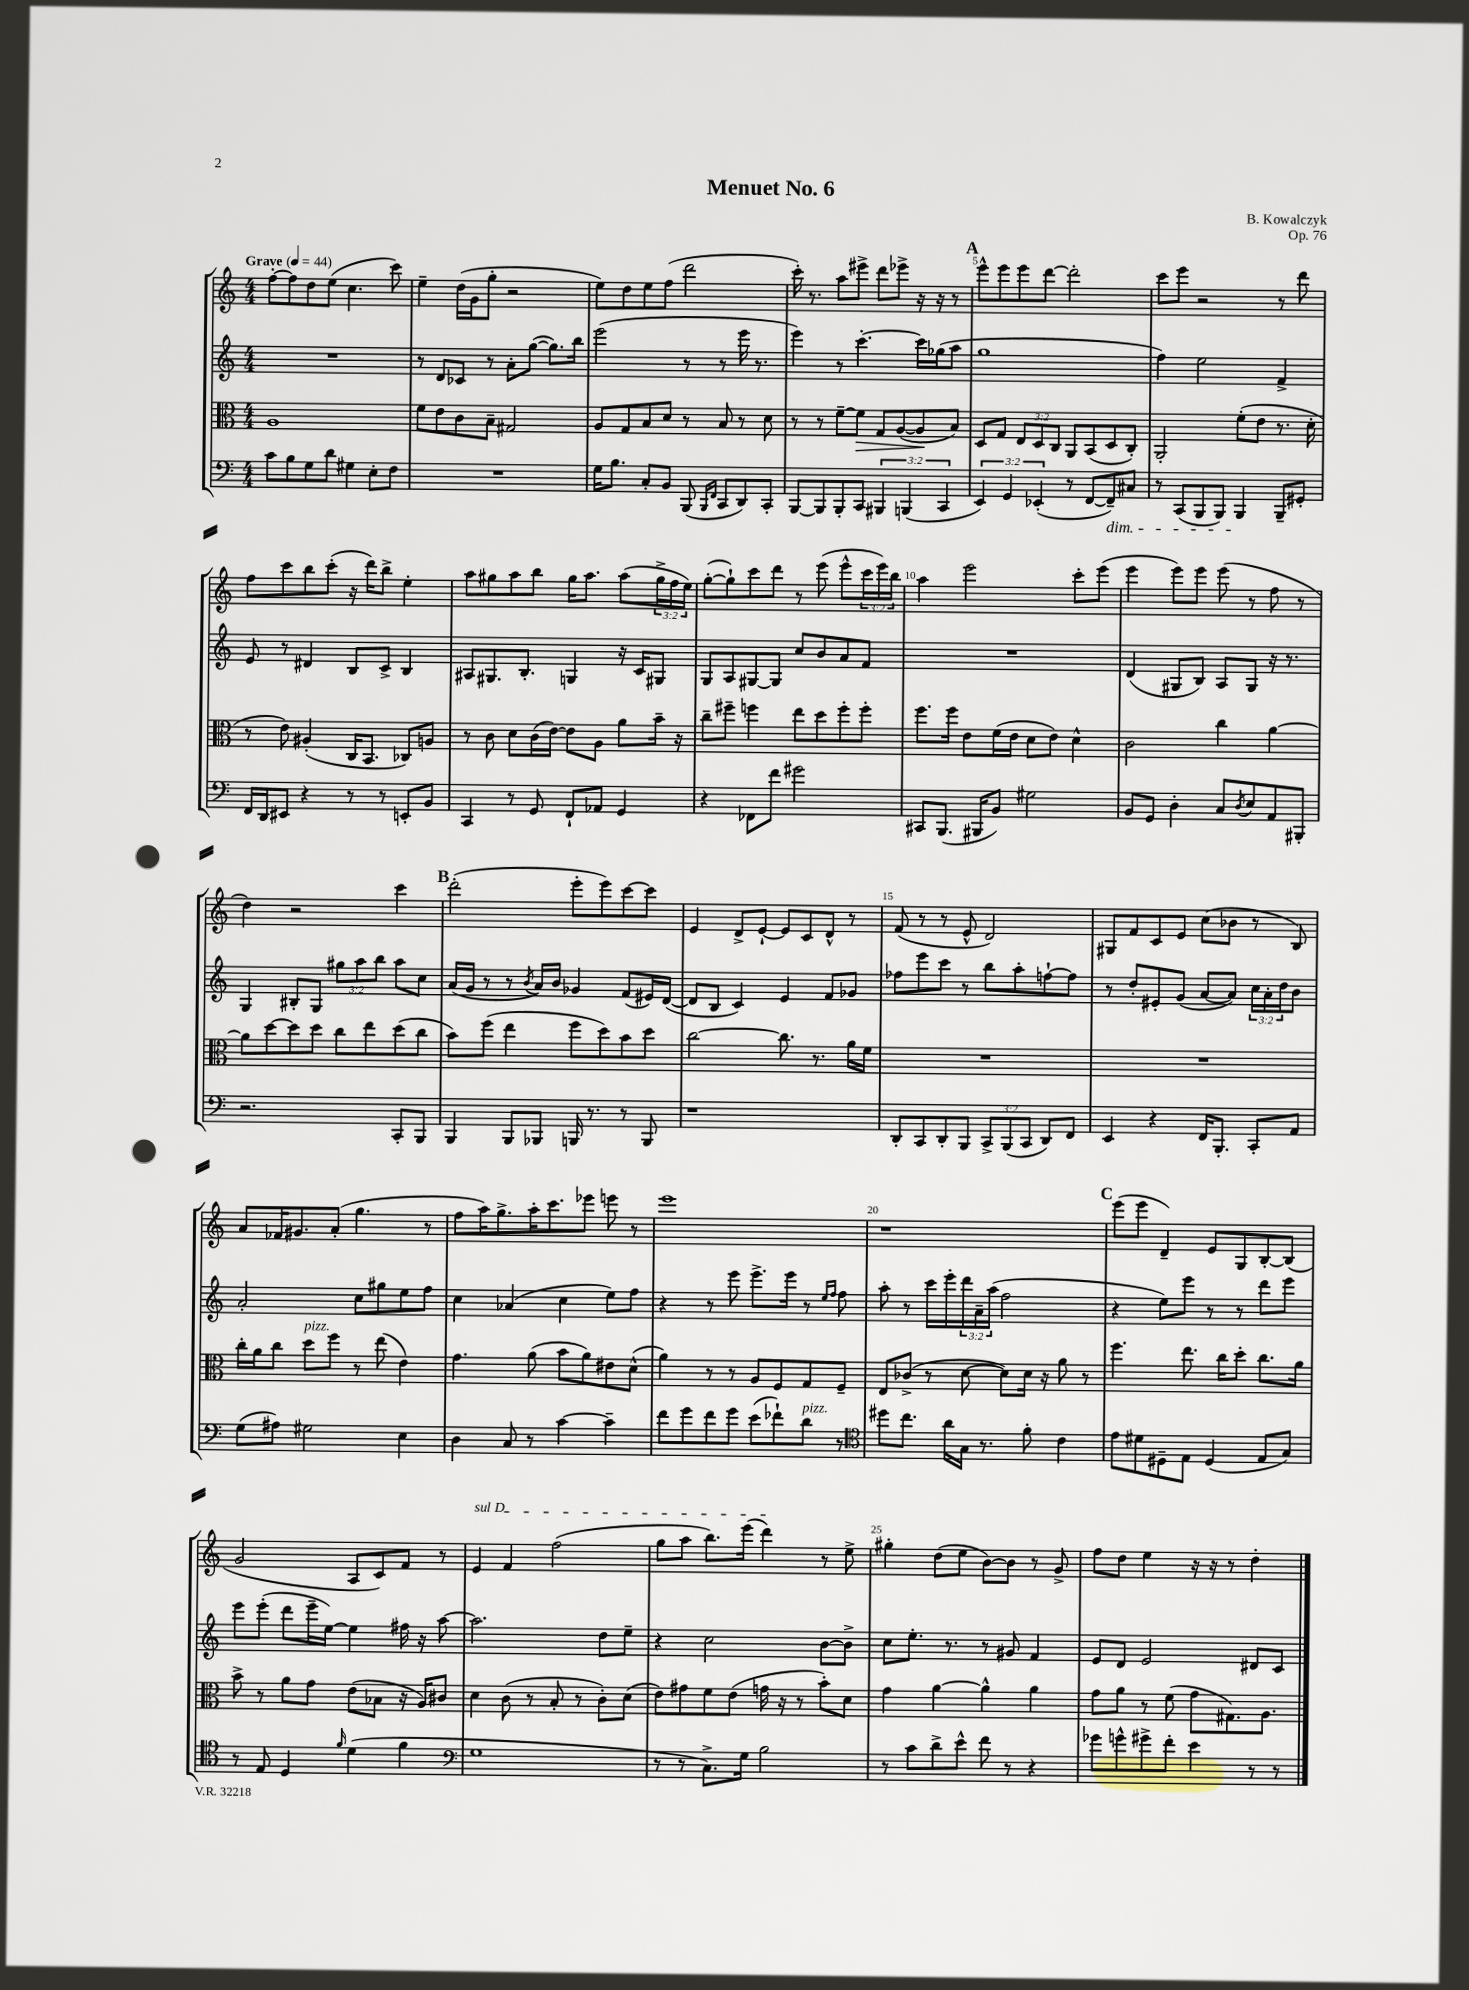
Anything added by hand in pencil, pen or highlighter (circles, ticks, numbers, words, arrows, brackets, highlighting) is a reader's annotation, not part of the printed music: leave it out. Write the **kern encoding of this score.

**kern	**kern	**kern	**kern
*staff4	*staff3	*staff2	*staff1
*clefF4	*clefC3	*clefG2	*clefG2
*k[]	*k[]	*k[]	*k[]
*M4/4	*M4/4	*M4/4	*M4/4
*MM44	*MM44	*MM44	*MM44
8c	1A	1r	[8ff'
8B	.	.	8ff]
8G	.	.	8dd
8d	.	.	(8ee
4G#	.	.	4.cc
8E'	.	.	.
8F	.	.	8ccc)
=	=	=	=
1r	8f	8r	4ee~
.	8e	8d	.
.	8c	8c-	(16dd
.	.	.	16g
.	8B~	8r	8gg'
.	2G#	8a'	2r
.	.	([8gg	.
.	.	8.gg])	.
.	.	16bb	.
=	=	=	=
16G	8A	(2eee	8ee)
8.B	.	.	.
.	8G	.	8dd
8C'	8B	.	8ee
8BB	8d	.	(8ff
(8BBB	8r	8r	2ddd
16qqBBB	.	.	.
16qqFF	.	.	.
8CC	8B	8r	.
8DD)	8r	16eee	.
.	.	8.r	.
8CC'	8d	.	.
=	=	=	=
[8BBB	8r	4eee)	16ccc')
.	.	.	8.r
8BBB]	8r	.	.
8BBB'	[8f~	8r	8aa
8CC	8f]	[4.ccc'	8eee#^
6BBB#	8G	.	8ddd
.	([8A	.	8eee-^
(6BBB	.	.	.
.	8A]	16ccc]	16r
.	.	(16gg-	16r
6CC	.	.	.
.	8B)	8aa	8r
=	=	=	=
6EE)	8D	1gg	8eee^^
.	8G	.	8eee
6GG	.	.	.
.	12E	.	8eee
(6EE-'	12D	.	.
.	.	.	[8ddd
.	12C	.	.
8r	8AA	.	2ddd']
[8FF	(8BB	.	.
8FF~])	8D	.	.
8C#	8C')	.	.
=	=	=	=
8r	2AA'	4ff)	8ccc
(8CC	.	.	8eee
8BBB	.	2ee	2r
8BBB)	.	.	.
4BBB	(8f'	.	.
.	8e	.	.
8BBB~	8.r	4f^	8r
8GG#'	.	.	8ddd
.	16d'	.	.
=	=	=	=
16FF	8r	8e	8ff
16DD	.	.	.
8EE#	8e)	8r	8ccc
4r	(4A#'	4d#	8bb
.	.	.	(8ccc'
8r	16C	8B	16r
.	8.BB	.	16ddd)
8r	.	8c^	8bb^
8EE'	8C-)	4B	4ee'
8BB	8A	.	.
=	=	=	=
4CC	8r	8A#	8aa
.	8c	8.G#	8gg#
8r	8d	.	8aa
.	.	8.B'	.
8GG	(16c	.	8bb
.	[16e)	.	.
8FF`	8e]	4G	16gg#
.	.	.	8.aa
8AA-	8A	.	.
4GG	8a	16r	(8aa
.	.	16c	.
.	16b~	8G#	24gg#^
.	.	.	24ff
.	16r	.	.
.	.	.	24ee)
=	=	=	=
4r	8cc~	8G	([8gg'
.	8ff#~	8A	8gg`])
8FF-	4ff	[8G#	8ccc
8f	.	8G#]	8ddd
2g#	8ee	8cc	8r
.	8dd	8b	(8eee
.	8ff'	8a	8eee^^
.	8ff'	8f	24ccc
.	.	.	24eee)
.	.	.	24bb
=	=	=	=
8CC#	8.ff	1r	4aa
(8.BBB	.	.	.
.	16ff	.	.
.	8e	.	2eee
16BBB#	.	.	.
8BB)	(16f	.	.
.	16e	.	.
2G#	8d	.	.
.	8e)	.	.
.	4d^^	.	8ccc'
.	.	.	(8eee
=	=	=	=
8BB	2c	(4d	4eee
8GG	.	.	.
4D'	.	8G#	8eee)
.	.	8B)	8eee
8C	4cc	8A	(8eee
8qD	.	.	.
8E	.	8G#	8r
8AA	[4a	16r	8ff
.	.	8.r	.
8BBB#'	.	.	8r
=	=	=	=
2.r	8a]	4G	4dd)
.	[8dd	.	.
.	8dd]	8B#'	2r
.	8dd	8G	.
.	8cc	12gg#	.
.	.	12aa	.
.	8ee	.	.
.	.	12bb	.
8CC'	(8dd	8aa	4ccc
8BBB	8cc	8cc	.
=	=	=	=
4BBB	8b)	(16a	(2ddd'
.	.	16g	.
.	(8ff	8r	.
8BBB	4ee	8r	.
.	.	8qb	.
8BBB-	.	16a)	.
.	.	16b	.
16BBB	8ff	4g-	8eee'
8.r	.	.	.
.	8dd)	.	8eee)
8r	8b	(8f	[8ccc
8BBB	8dd	16e#)	8ccc]
.	.	([16d	.
=	=	=	=
1r	[2cc	8d]	4e
.	.	8B	.
.	.	4c)	8d^
.	.	.	[8e`
.	8.cc]	4e	8e]
.	.	.	8c
.	8.r	.	.
.	.	8f	8d^^
.	16a	8g-	8r
.	16f	.	.
=	=	=	=
8DD'	1r	8ff-	(8f
8CC	.	8eee	8r
8DD'	.	8ccc	8r
8BBB	.	8r	8e^^
12CC^	.	8bb	2d)
(12BBB	.	.	.
.	.	8aa'	.
12CC	.	.	.
8DD)	.	[8ff`	.
8FF	.	8ff]	.
=	=	=	=
4EE	1r	8r	8G#
.	.	8dd'	8f
4r	.	8e#'	8c
.	.	(8g	8e
16FF	.	[8a	(8cc
8.BBB'	.	.	.
.	.	8a])	8b-
8CC'	.	24cc	8r
.	.	24a'	.
.	.	24dd	.
8AA	.	8b	8B)
=	=	=	=
(8G	16cc'	2a'	8a
.	16a	.	.
8A#)	8cc	.	16f-
.	.	.	8.g#
2G#	8dd	.	.
.	8ff	.	(8a'
.	8r	8cc	4.gg
.	(8ee	8gg#	.
4E	4e)	8ee	.
.	.	8ff	8r
=	=	=	=
4D	4.g	4cc	8ff
.	.	.	16aa)
.	.	.	8.gg^
8C	.	(4a-	.
8r	(8a	.	16aa'
.	.	.	8.ccc
[4c	8b	4cc	.
.	8a)	.	8eee-
4c~]	8e#	8ee)	8eee
.	(8d^^	8ff	8r
=	=	=	=
8f	4a)	4r	1eee
8g	.	.	.
8f	8r	8r	.
8g	8r	8eee	.
(8e	8A	8.eee^	.
8f-`)	8F	.	.
.	.	16eee	.
8d	8G	8r	.
.	.	16qqee	.
.	.	16qqff	.
8r	8F~	8ff	.
=	=	=	=
*clefC4	*	*	*
8dd#	8E	8aa'	1r
8.cc	(8c-^	8r	.
.	8r	16ccc	.
16a	.	16eee'	.
16G	[8d	24ddd	.
.	.	24a~	.
8.r	.	.	.
.	.	(24aa	.
.	8d])	2ff	.
8f'	16d	.	.
.	16r	.	.
4c	8a	.	.
.	8r	.	.
=	=	=	=
8e	4.ff	4r	(8eee
8d#	.	.	8eee
8D#~	.	8ee)	4d~)
8E	8.ee	8eee	.
(4D#	.	8r	8e
.	16cc	.	.
.	8dd'	8r	8G
8E	8.cc	8ddd	[8B'
8G)	.	8eee	(8B]
.	16a	.	.
=	=	=	=
8r	8b^	8eee	2g
8E	8r	(8eee'	.
4D	8a	8ddd	.
.	8g	16eee~	.
.	.	[16ee)	.
16qqf	.	.	.
(4d	(8e	4ee]	8A
.	8B-	.	8c)
4f	16r	16ff#	8f
.	16A)	16r	.
.	8c#	[8aa	8r
=	=	=	=
*clefF4	*	*	*
1G	4d	2.aa]	4e
.	(8c	.	4f
.	8r	.	.
.	8B'	.	(2ff
.	8r	.	.
.	8c')	8dd	.
.	(8d	8ee~	.
=	=	=	=
8r	8e)	4r	8gg
8r	8g#	.	8aa
8.C^)	8f	2cc	8.bb)
.	(8e	.	.
16G	.	.	(16eee
2B	16g	.	4ddd)
.	16r	.	.
.	8r	.	.
.	8b')	[8b	8r
.	8d	8b^]	8ee^
=	=	=	=
8r	4g	8cc	4gg#'
8c	.	8.ee'	.
8d^	[4a	.	(8dd
.	.	8.r	.
8e^^	.	.	8ee
8f	4a^^]	8r	[8b)
8r	.	8g#	8b]
4r	4a	4f	8r
.	.	.	8g^
=	=	=	=
8g-	8g	8e	8ff
8g^^	8a	8d	8dd
8g#^	8r	2e	4ee
8f'	(8f	.	.
4e	8g	.	16r
.	.	.	16r
.	8.G#)	.	8r
8r	.	8d#	4dd'
.	8.A	.	.
8r	.	8c	.
==	==	==	==
*-	*-	*-	*-
